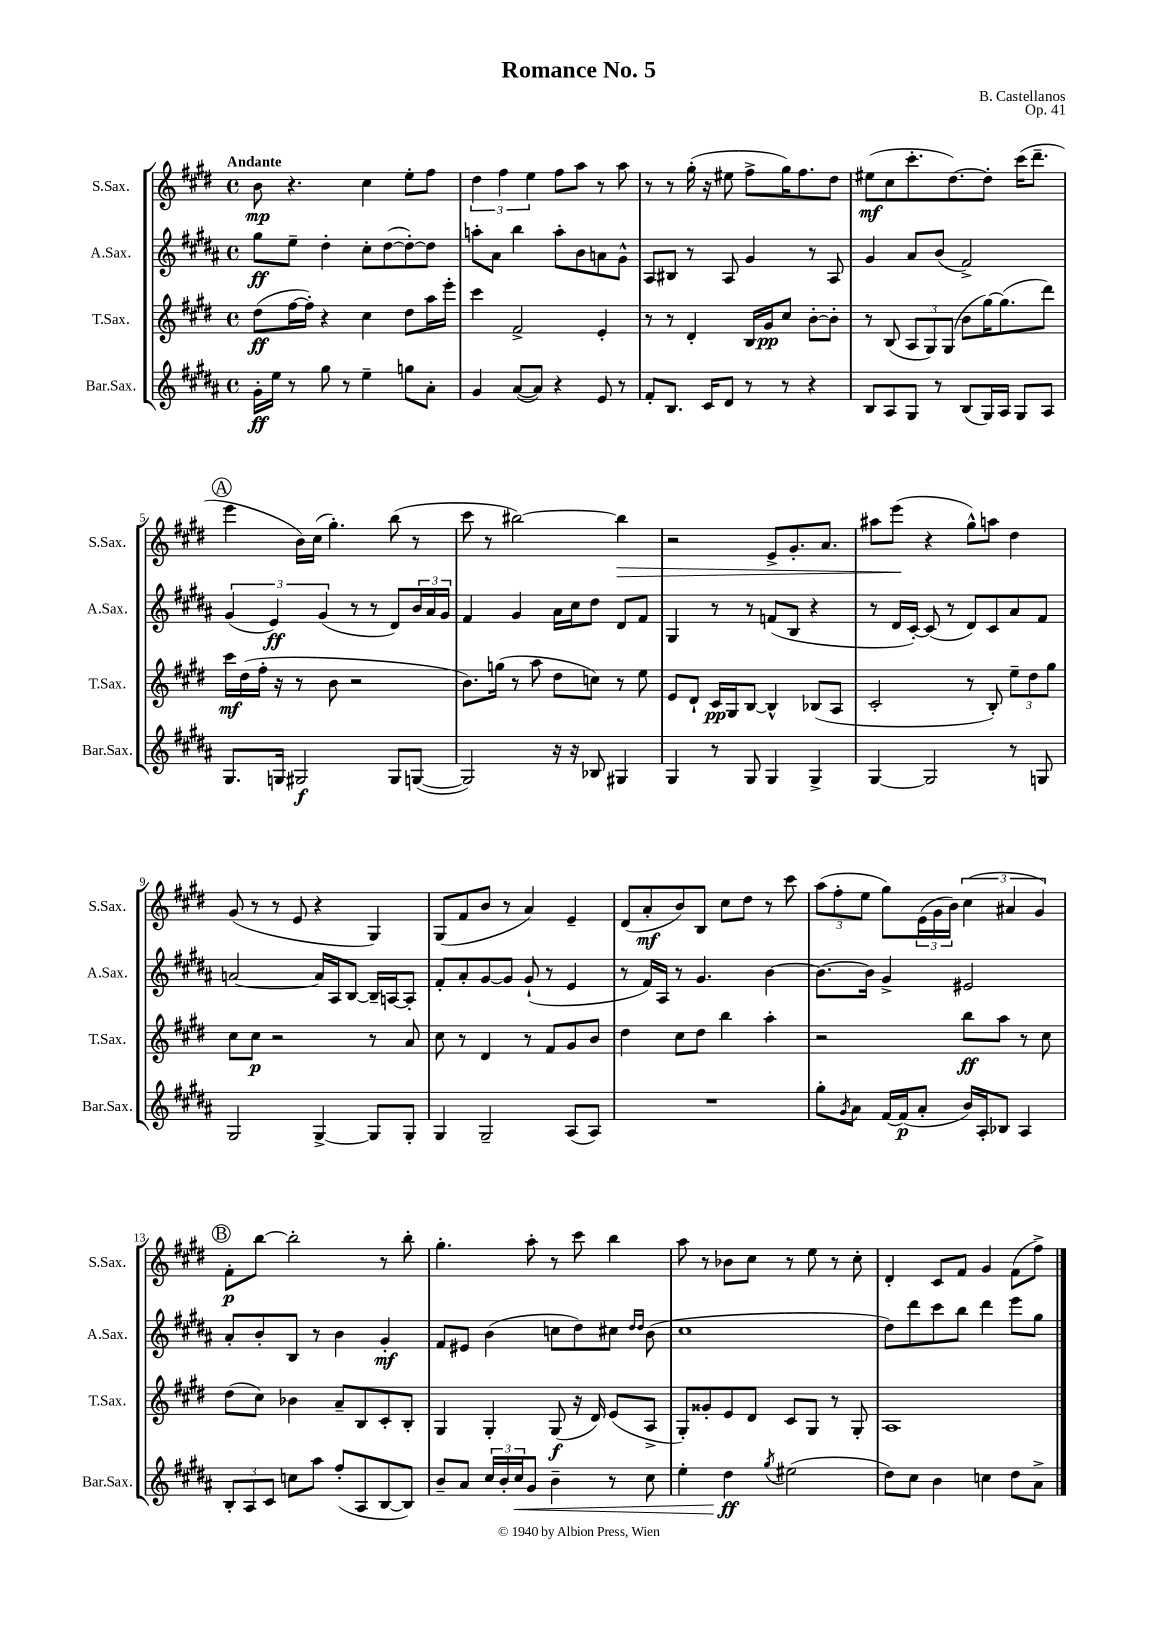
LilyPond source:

\header { title = "Romance No. 5" composer = "B. Castellanos" opus = "Op. 41" }
<<
\new StaffGroup <<
\new Staff = "s0" \with { instrumentName = "S.Sax." shortInstrumentName = "S.Sax." } {
    \clef treble \key e \major \defaultTimeSignature \time 4/4 \tempo "Andante"
    b'8\mp r4. cis''4 e''8-. fis''8 |
    \tuplet 3/2 { dis''4 fis''4 e''4 } fis''8 a''8 r8 a''8 |
    r8 r8 gis''16-.( r16 eis''8 fis''8-> gis''16) fis''8. dis''8 |
    eis''8\mf( cis''8 cis'''8.-. dis''8.~) dis''8-. cis'''16( dis'''8.-- |
    \mark \markup { \circle "A" } e'''4 b'16) cis''16( gis''4.-.) b''8( r8 |
    cis'''8 r8 bis''2~) bis''4\> |
    r2 e'8-> gis'8.-. a'8. |
    ais''8 e'''8\!( r4 gis''8-^) a''8 dis''4 |
    gis'8( r8 r8 e'8 r4 gis4) |
    gis8( fis'8 b'8 r8 a'4) e'4-- |
    dis'8( a'8-.\mf b'8) b8 cis''8 dis''8 r8 cis'''8 |
    \tuplet 3/2 { a''8( fis''8-. e''8 } gis''8) \tuplet 3/2 { e'16( gis'16 b'16) } \tuplet 3/2 { cis''4( ais'4 gis'4) } |
    \mark \markup { \circle "B" } fis'8-.\p b''8~ b''2-. r8 b''8-. |
    gis''4.-. a''8-. r8 cis'''8 b''4 |
    a''8 r8 bes'8 cis''8 r8 e''8 r8 cis''8-. |
    dis'4-. cis'8 fis'8 gis'4 fis'8( fis''8->) \bar "|." |
}
\new Staff = "s1" \with { instrumentName = "A.Sax." shortInstrumentName = "A.Sax." } {
    \clef treble \key b \major \defaultTimeSignature \time 4/4
    gis''8\ff e''8-- dis''4-. cis''8-. dis''8~( dis''8~-.) dis''8 |
    a''8-. ais'8 b''4 a''8-. b'8 a'8 gis'8-^ |
    ais8 bis8 r8 ais8 gis'4 r8 ais8 |
    gis'4 ais'8 b'8( fis'2->) |
    \mark \markup { \circle "A" } \tuplet 3/2 { gis'4( e'4\ff) gis'4( } r8 r8 dis'8) \tuplet 3/2 { b'16 ais'16 gis'16 } |
    fis'4 gis'4 ais'16 cis''16 dis''8 dis'8 fis'8 |
    gis4 r8 r8 f'8( b8 r4 |
    r8 dis'16 cis'16~-.) cis'8( r8 dis'8) cis'8 ais'8 fis'8 |
    a'2~ a'16 ais16 b8~ b16-- a16~ a8-. |
    fis'8-. ais'8-. gis'8~ gis'8 gis'8-!( r8 e'4 |
    r8 fis'16) ais16 r8 gis'4. b'4~ |
    b'8.~ b'16 gis'4-> eis'2 |
    \mark \markup { \circle "B" } ais'8-. b'8-. b8 r8 b'4 gis'4-.\mf |
    fis'8 eis'8 b'4( c''8 dis''8) cis''8 \grace { dis''16 dis''16 } b'8( |
    cis''1 |
    dis''8) dis'''8 cis'''8 b''8 dis'''4 e'''8 gis''8 \bar "|." |
}
\new Staff = "s2" \with { instrumentName = "T.Sax." shortInstrumentName = "T.Sax." } {
    \clef treble \key e \major \defaultTimeSignature \time 4/4
    dis''8\ff( fis''16~ fis''16-.) r4 cis''4 dis''8 a''16 e'''16-. |
    cis'''4 fis'2-> e'4-. |
    r8 r8 dis'4-. b16 gis'16\pp cis''8 b'8~-. b'8-. |
    r8 b8( \tuplet 3/2 { a8 gis8) gis8( } b'8 gis''16~) gis''8.( dis'''8) |
    \mark \markup { \circle "A" } cis'''16\mf dis''16( fis''16-. r16 r8 b'8 r2 |
    b'8.) g''16( r8 a''8 dis''8 c''8) r8 e''8 |
    e'8 dis'8-! cis'16\pp gis16 b8~ b4-^ bes8( a8 |
    cis'2-. r8 b8-.) \tuplet 3/2 { e''8-- dis''8 gis''8 } |
    cis''8 cis''8\p r2 r8 a'8 |
    cis''8 r8 dis'4 r8 fis'8 gis'8 b'8 |
    dis''4 cis''8 dis''8 b''4 a''4-. |
    r2 b''8\ff a''8 r8 cis''8 |
    \mark \markup { \circle "B" } dis''8( cis''8) bes'4 a'8-- b8 cis'8-. b8-. |
    gis4 gis4-. gis8\f( r16 dis'16) e'8( a8-> |
    gis8-.) gisis'8-. e'8 dis'8 cis'8 gis8 r8 gis8-. |
    a1 \bar "|." |
}
\new Staff = "s3" \with { instrumentName = "Bar.Sax." shortInstrumentName = "Bar.Sax." } {
    \clef treble \key b \major \defaultTimeSignature \time 4/4
    gis'16-.\ff e''16 r8 gis''8 r8 e''4-- g''8 ais'8-. |
    gis'4 ais'8~( ais'8) r4 e'8 r8 |
    fis'8-. b8. cis'16 dis'8 r8 r8 r4 |
    b8 ais8 gis8 r8 b8( gis16) ais16 gis8 ais8 |
    \mark \markup { \circle "A" } gis8. g16 gis2\f gis8 g8~( |
    g2) r16 r16 bes8 gis4 |
    gis4 r8 gis8 gis4 gis4-> |
    gis4~ gis2 r8 g8 |
    gis2 gis4~-> gis8 gis8-. |
    gis4 gis2-- ais8( ais8) |
    R1 |
    gis''8-. \acciaccatura { gis'8 } ais'8 fis'16~ fis'16\p( ais'8-. b'16) ais16-. bes8 ais4 |
    \mark \markup { \circle "B" } \tuplet 3/2 { b8-. ais8 cis'8 } c''8 ais''8 fis''8-.( ais8 b8~ b8) |
    b'8-- ais'8 \tuplet 3/2 { cis''16 b'16-. cis''16\< } gis'8 b'4-- r8 cis''8 |
    e''4-. dis''4\ff\! \acciaccatura { gis''8 } eis''2( |
    dis''8) cis''8 b'4 c''4 dis''8 ais'8-> \bar "|." |
}
>>
>>
